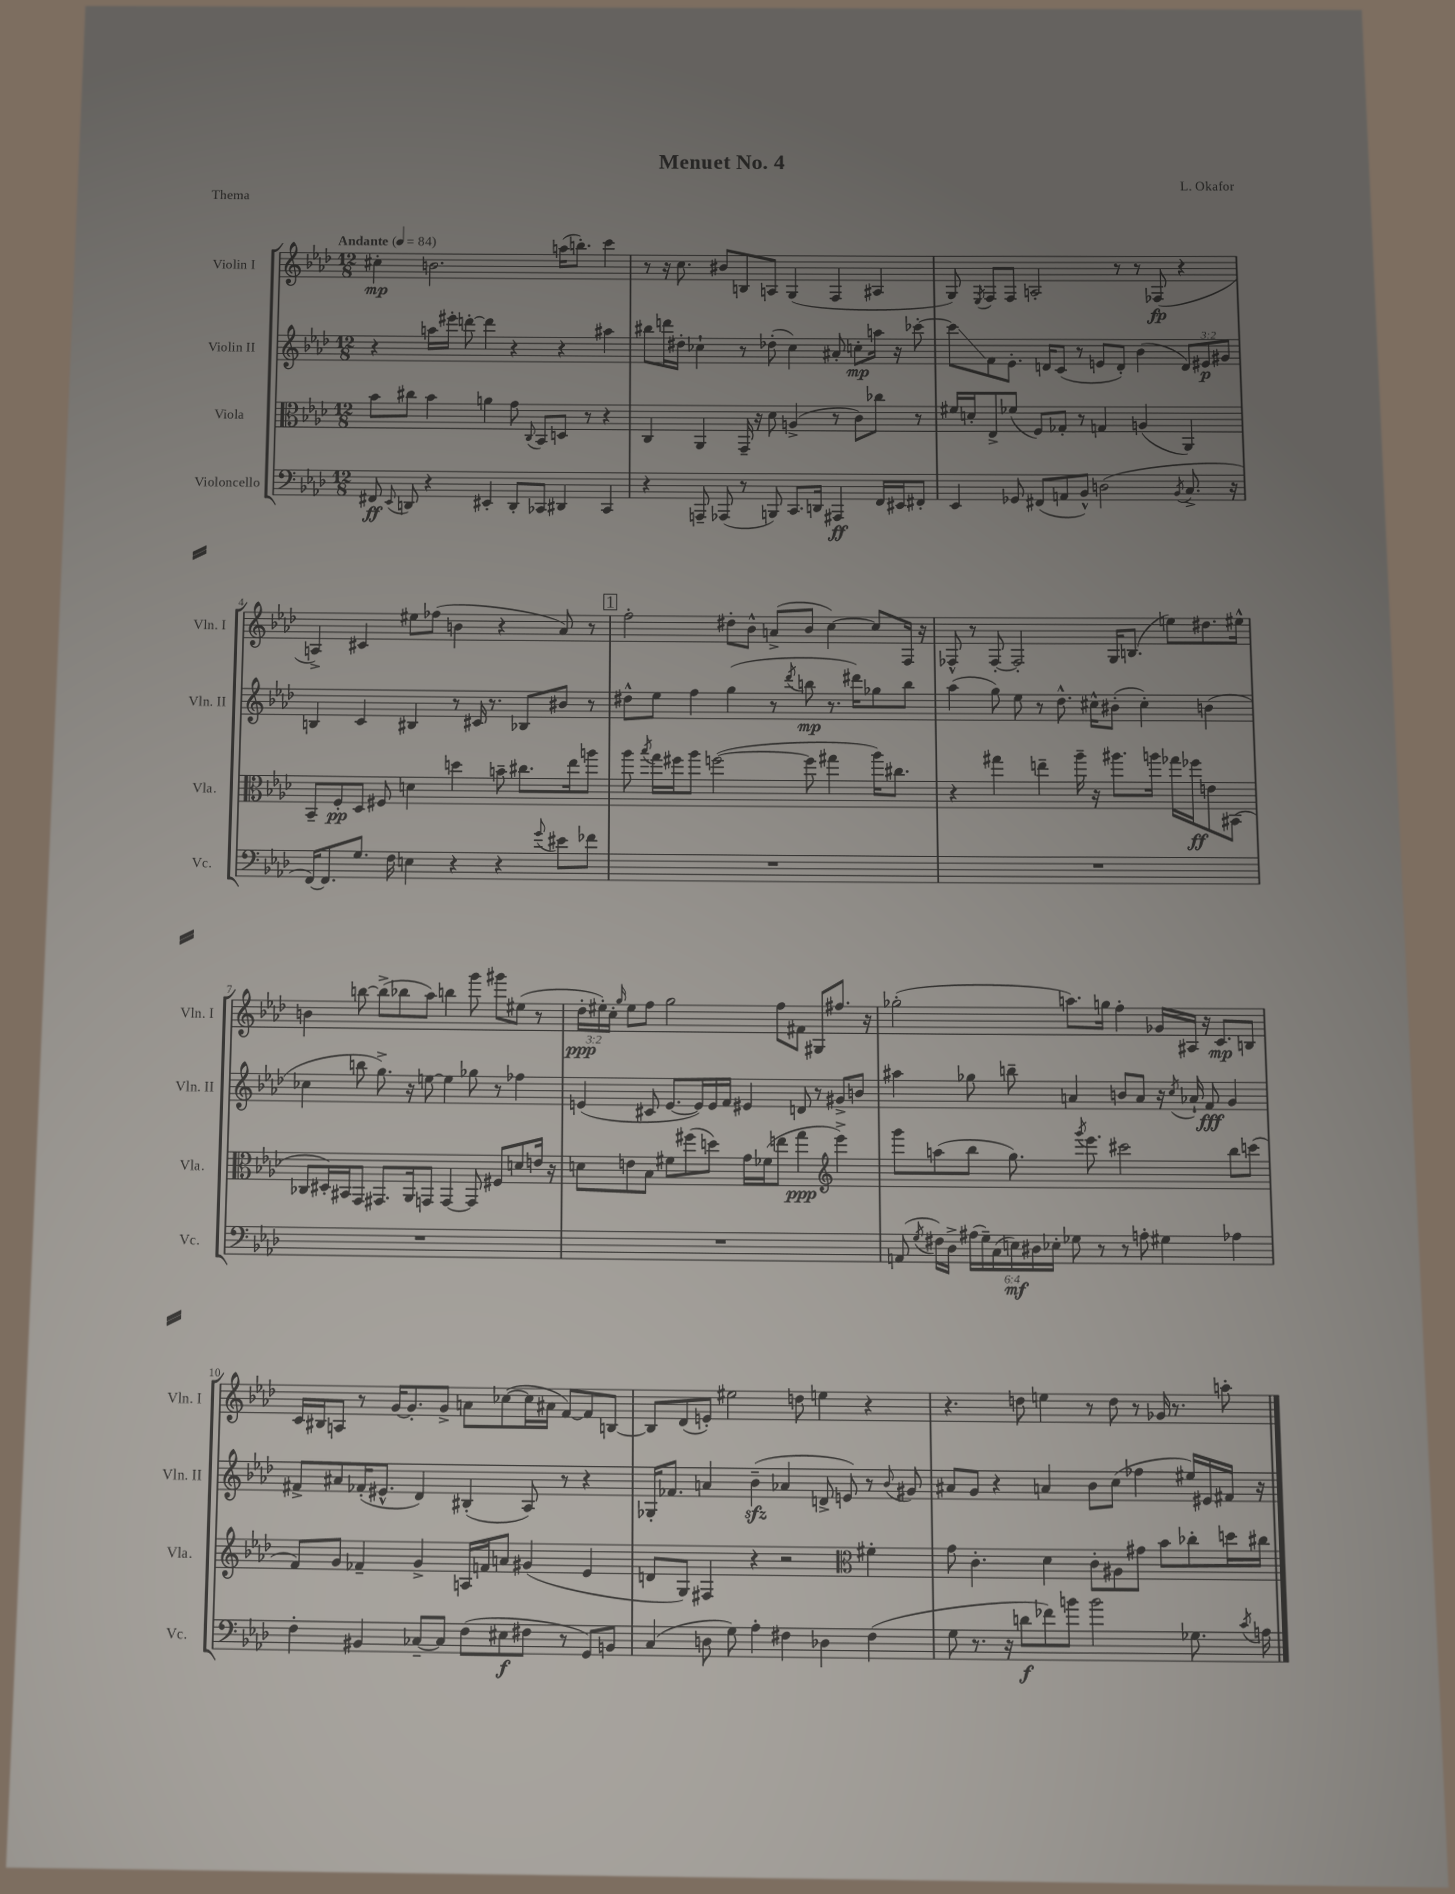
\header { title = "Menuet No. 4" composer = "L. Okafor" piece = "Thema" }
<<
\new StaffGroup <<
\new Staff = "s0" \with { instrumentName = "Violin I" shortInstrumentName = "Vln. I" } {
    \clef treble \key aes \major \numericTimeSignature \time 12/8 \override Staff.TupletNumber.text = #tuplet-number::calc-fraction-text \tempo "Andante" 4 = 84
    \autoBeamOff cis''4-.\mp b'2. a''16[( b''8.]-.) c'''4 |
    r8 r16 c''8. bis'8[ b8 a8] g4( f4 ais4 |
    g8) \acciaccatura { ees8 } f8[ f8] a2-. r8 r8 fes8\fp( r4 |
    a4->) cis'4 eis''8[ fes''8]( b'4 r4 aes'8) r8 |
    \mark \markup { \box "1" } f''2-. dis''8[-. bes'8]-^ a'8[->( bes'8] c''4~) c''8[ f16] r16 |
    fes8-^ r8 fes8~-. fes2-. g16[ b8.]( e''8[) dis''8. eis''16]-^ |
    b'4 b''8~ b''8[->( bes''8 aes''8]) b''4 g'''8 gis'''8[ eis''8]( r8 |
    \tuplet 3/2 { des''16[-.\ppp eis''16-.) c''16]-. } \grace { g''16 } eis''8[ f''8] g''2 f''8[ fis'8] gis8[ fis''8.] r16 |
    ges''2-.( a''8.[) g''16] f''4-. ges'16[ ais16] r16 c'8.[\mp b8] |
    c'16[ bis16 a8] r8 g'16[~ g'8.-. g'8]-> a'8[ ces''8~( ces''16 ais'16] f'8[~) f'8 b8]~ |
    b8[ des'8( e'8]-.) eis''2 d''8 e''4 r4 |
    r4. d''8 e''4 r8 d''8 r8 ges'16 r8. a''8-. \bar "|." |
}
\new Staff = "s1" \with { instrumentName = "Violin II" shortInstrumentName = "Vln. II" } {
    \clef treble \key aes \major \numericTimeSignature \time 12/8 \override Staff.TupletNumber.text = #tuplet-number::calc-fraction-text
    \autoBeamOff r4 a''16[ eis'''16]-. d'''8~-. d'''4 r4 r4 ais''4 |
    bis''8[ d'''16 dis''16]-. ces''4-! r8 des''8-.( ces''4) ais'8-. c''8[-.\mp a''16] r16 ces'''8~-. |
    ces'''8[\glissando f'8 ees'8.]-. d'16[ c'8]( r8 e'8[ d'8]-.) bes'4( \tuplet 3/2 { d'8[) eis'8\p gis'8] } |
    b4 c'4 bis4 r8 cis'16 r8. bes8[ bis'8] r8 |
    \mark \markup { \box "1" } dis''8[-^ ees''8] f''4 g''4( r8 \acciaccatura { des'''8 } b''8\mp r8. dis'''16[) ges''8 b''8] |
    aes''4( g''8) ees''8 r8 des''8.-^ cis''16[-^ bis'8]-.( cis''4-.) b'4( |
    ces''4 b''8 g''8.->) r16 e''8~ e''4 ges''8 r8 fes''4 |
    e'4( cis'8 e'8.[~ e'16) e'16 f'16] eis'4 d'8 r8 gis'8[-> b'8] |
    ais''4 ges''8 b''8-- a'4 b'8[ a'8] r16 \acciaccatura { c''8 } aes'16-! f'8\fff g'4 |
    fis'8[-> ais'8 fes'16-.( eis'8.]-^ des'4) bis4-.( aes8) r8 r4 |
    ges16[-. fes'8.] a'4 bes'4--\sfz( aes'4 d'8-> e'8) r8 \appoggiatura { bes'8 } gis'8 |
    ais'8[ g'8] r4 a'4 bes'8[ c''8]( fes''4 eis''16[) eis'16 fis'16] r16 \bar "|." |
}
\new Staff = "s2" \with { instrumentName = "Viola" shortInstrumentName = "Vla." } {
    \clef alto \key aes \major \numericTimeSignature \time 12/8
    \autoBeamOff bes'8[ cis''8] bes'4 a'4 g'8 \appoggiatura { c8 } bes,8[ d8] r8 r4 |
    c4 aes,4 g,16-- r16 des'8 a4->( r8 c'8[) ces''8] r8 |
    fis'16[ d'16-. ees8-> fes'8]( f8[) ges8]-. r8 g4 a4( aes,4) |
    bes,8[-- f8-.\pp des8] fis8 d'4 d''4 b'8-- cis''8.[ ees''16 a''8] |
    \mark \markup { \box "1" } aes''8 \acciaccatura { bes''8 } g''16[ fis''16 aes''8] f''2~( f''8 gis''4 aes''16[) cis''8.] |
    r4 gis''4 e''4-- aes''16-- r16 ais''8.[ a''16] ges''16[ fes''16\ff e'8 bis,8]( |
    ces8[ dis16-.) bis,16 g,8] gis,8.[ aes,16 g,8] g,4~ g,8 fis8[ d'8 e'16] r16 |
    d'8[ e'8 bes8] fis'8[ fis''8( d''8]) g'16[ fes'16( e''8] g''4\ppp \clef treble ees'''4->) |
    g'''8[ a''8( bes''8] g''8.) \acciaccatura { g'''8 } ees'''8. cis'''2 bes''8[ c'''8]( |
    f'8[) g'8] fes'4-- g'4-> a16[ f'16 a'8] gis'4( ees'4 |
    d'8[ g8]) fis4 r4 r2 \clef alto fis'4-. |
    g'8 c'4.-. des'4 c'8[-. ais8 gis'8] bes'8[ ces''8-. d''16 cis''16] \bar "|." |
}
\new Staff = "s3" \with { instrumentName = "Violoncello" shortInstrumentName = "Vc." } {
    \clef bass \key aes \major \numericTimeSignature \time 12/8 \override Staff.TupletNumber.text = #tuplet-number::calc-fraction-text
    \autoBeamOff fis,8\ff \appoggiatura { ees,8 } d,8 r4 eis,4-. d,8[-. ces,8] dis,4 ces,4 |
    r4 a,,8-- aes,,8( r8 b,,8) c,8.[ d,16] ais,,4\ff f,16[ eis,16 fis,8]-. |
    ees,4 ges,8 fis,8[( a,8 bes,8]-^) d2( \acciaccatura { bes,8 } c8.-> r16 |
    f,16[~) f,8. g8.] f16 e4 r4 r4 \appoggiatura { g'8 } eis'8[ fes'8] |
    \mark \markup { \box "1" } R1. |
    R1. |
    R1. |
    R1. |
    a,8( \acciaccatura { g8 } fis16[) des16]-> \tuplet 6/4 { ais16[( g16--) c16( e16\mf) dis16 ees16]-. } ges8 r8 r8 a8-. gis4 aes4 |
    f4-. bis,4 ces8[~-- ces8] f8[( eis8\f fis8] r8 g,8[) b,8] |
    c4( d8 g8) aes4-. fis4 des4 fis4( |
    g8 r8. r16 d'8[\f fes'8) b'8] b'2 ges8. \acciaccatura { c'8 } a16 \bar "|." |
}
>>
>>
